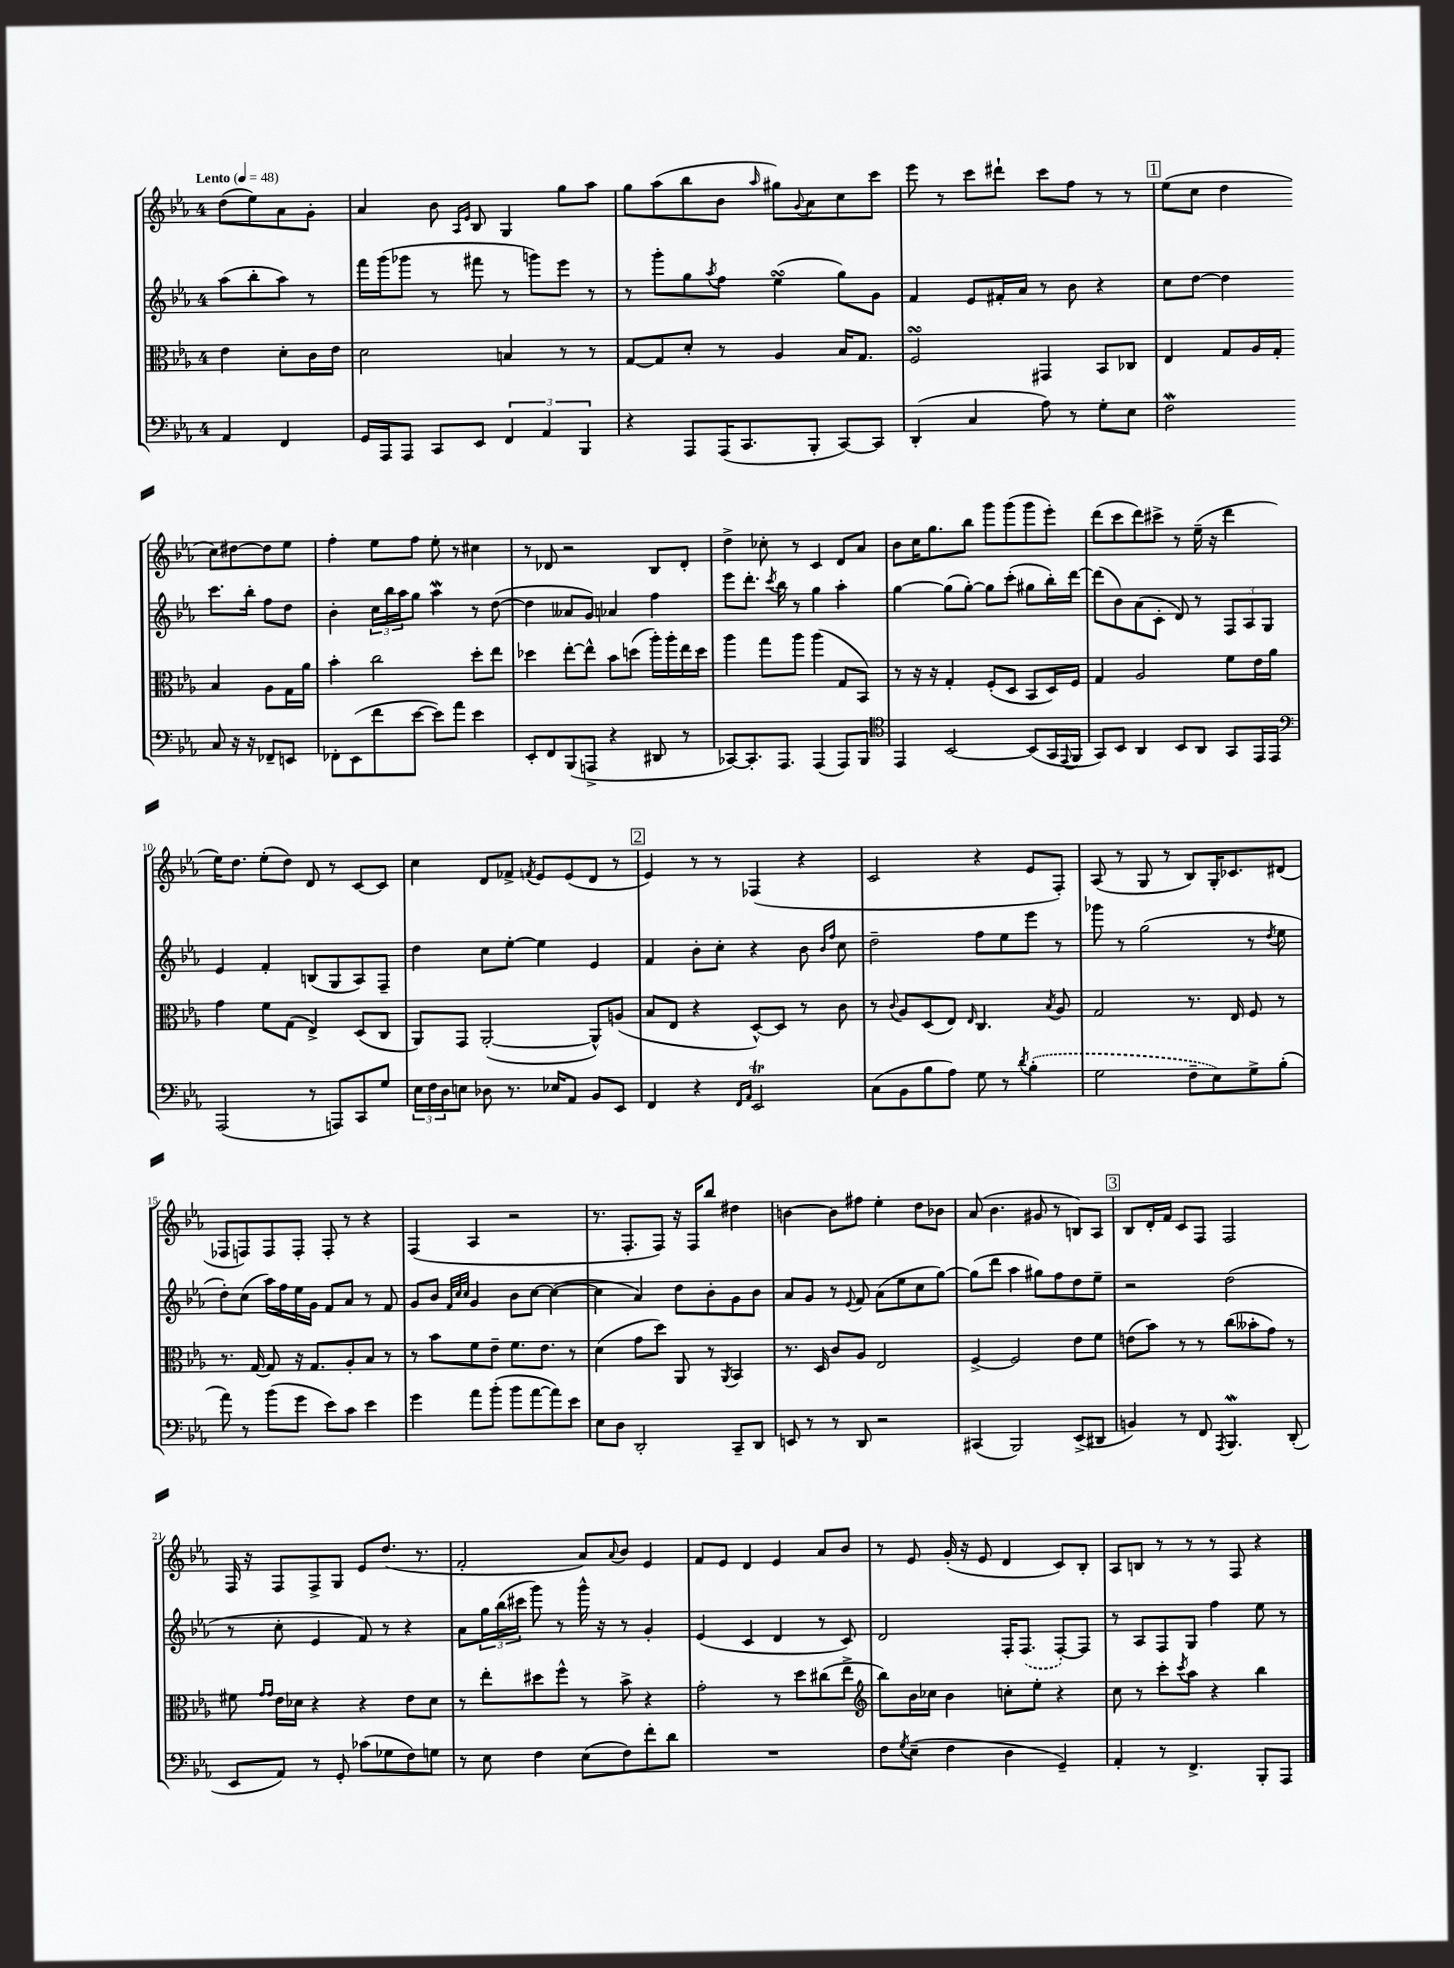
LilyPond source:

<<
\new StaffGroup <<
\new Staff = "s0" {
    \clef treble \key ees \major \once \override Staff.TimeSignature.style = #'single-digit \time 4/4 \partial 2 \tempo "Lento" 4 = 48
    d''8( ees''8) aes'8 g'8-. |
    aes'4 bes'8 \grace { aes16 ees'16 } bes8 g4 g''8 aes''8 |
    g''8 aes''8( bes''8 bes'8 \grace { aes''16 } gis''8) \appoggiatura { g'8 } aes'8 c''8 c'''8 |
    ees'''8 r8 c'''8 dis'''8-! c'''8 f''8 r8 r8 |
    \mark \markup { \box "1" } ees''8( c''8 d''4 c''8) dis''8~ dis''8 ees''8 |
    f''4-. ees''8 f''8 ees''8-. r8 cis''4 |
    r8 des'8 r2 bes8 des'8-. |
    d''4-> ces''8-. r8 c'4 d'8 aes'8 |
    bes'8 c''16 g''8. bes''8 g'''8 g'''8( g'''8 ees'''8-.) |
    d'''8( c'''8 d'''8) cis'''8-> r8 ees''16--( r16 d'''4 |
    ees''16) d''8. ees''8-.( d''8) d'8 r8 c'8~ c'8 |
    c''4 d'8 fes'8-> \acciaccatura { f'8 } ees'8 ees'8( d'8 r8 |
    \mark \markup { \box "2" } ees'4) r8 r8 fes4( r4 |
    c'2 r4 ees'8 f8-.) |
    aes8( r8 g8 r8 bes8) g16-. ces'8. dis'8( |
    fes8 f8) f8 f8-. f8-. r8 r4 |
    f4( aes4 r2 |
    r8. f8.-. f8) r16 f16 bes''8 dis''4 |
    b'4~ b'8 fis''8 ees''4-. d''8 bes'8 |
    aes'8( bes'4. gis'8 r8 b8) aes8 |
    \mark \markup { \box "3" } bes8 d'16-. f'16 c'8 f8 f2 |
    f16 r16 f8 f8-> g8 ees'8 d''8.( r8. |
    f'2-. aes'8) \appoggiatura { aes'8 } bes'8 ees'4 |
    f'8 ees'8 d'4 ees'4 aes'8 bes'8 |
    r8 ees'8 g'16-.( r16 ees'8 d'4 c'8) bes8-. |
    aes8 b8 r8 r8 r8 f8 r4 \bar "|." |
}
\new Staff = "s1" {
    \clef treble \key ees \major \once \override Staff.TimeSignature.style = #'single-digit \time 4/4 \partial 2
    aes''8( bes''8-. aes''8) r8 |
    f'''16 g'''16( ges'''8 r8 fis'''8 r8 g'''8) ees'''8 r8 |
    r8 g'''8-. g''8 \acciaccatura { aes''8 } f''8 ees''4\turn( g''8) g'8 |
    f'4 ees'8 fis'16-. aes'16 r8 bes'8 r4 |
    \mark \markup { \box "1" } c''8 d''8~ d''4 c'''8. bes''16-. f''8 d''8 |
    bes'4-. \tuplet 3/2 { c''16 bes''16 aes''16 } g''8 aes''4\mordent r8 d''8~( |
    d''4 aeses'8 g'8) aes'4 f''4 |
    ees'''8 d'''8.-. \acciaccatura { c'''8 } bes''16 r8 g''4 aes''4-. |
    g''4~ g''8( g''8~-.) g''8 c'''8-.( gis''8 bes''16-.) d'''16~ |
    d'''8( bes'8) aes'8( c'8-. d'8) r8 \tuplet 3/2 { f8 aes8 g8 } |
    ees'4 f'4-. b8( g8 aes8) f8-- |
    d''4 c''8 ees''8~-. ees''4 ees'4 |
    \mark \markup { \box "2" } f'4 bes'8-. c''8-. r4 bes'8 \grace { bes'16 f''16 } c''8 |
    d''2-- f''8 ees''8 ees'''8 r8 |
    ges'''8 r8 g''2( r8 \acciaccatura { d''8 } ees''8 |
    d''8-.) c''8( aes''16) f''16 ees''16 g'16 f'8 aes'8 r8 f'8 |
    g'8 bes'8 \grace { f'32 c''32 c''32 } g'4 bes'8 c''8~ c''4~( |
    c''4 aes'4) d''8 bes'8-. g'8 bes'8 |
    aes'8 g'8 r8 \appoggiatura { ees'8 } f'8 aes'8( ees''8 c''8 g''8~) |
    g''8( d'''8 aes''4 gis''8) f''8 d''8 ees''8-- |
    \mark \markup { \box "3" } r2 d''2( |
    r8 c''8-. ees'4 f'8) r8 r4 |
    aes'8 \tuplet 3/2 { g''16 bes''16( cis'''16 } g'''8) r8 g'''16-^ r16 r8 g'4-. |
    ees'4( c'4 d'4 r8 c'8) |
    d'2 f16-. \once \slurDashed f8.( f8~-.) f8 |
    r8 aes8 f8 g8 f''4 ees''8 r8 \bar "|." |
}
\new Staff = "s2" {
    \clef alto \key ees \major \once \override Staff.TimeSignature.style = #'single-digit \time 4/4 \partial 2
    ees'4 d'8-. c'16 ees'16 |
    d'2 b4 r8 r8 |
    g8~ g8 d'8-. r8 aes4 bes16 g8. |
    f2\turn gis,4 bes,8 ces8 |
    \mark \markup { \box "1" } ees4 g8 aes16 g16-. bes4 aes8 g16 aes'16 |
    bes'4-. c''2 d''8-. ees''8 |
    des''4 ees''8~-. ees''8-^ bes'8 d''8( aes''16-.) aes''16-. ees''16 d''16 |
    aes''4 g''8 aes''8 aes''4( g8 bes,8) |
    r8 r16 r16 g4-. f8-.( d8 bes,8 d16) f16 |
    g4 aes2 f'8 ees'16 aes'16 |
    g'4 f'8 g8( ees4->) d8( c8 |
    aes,8) g,8 aes,2~-.( aes,8-^) a8( |
    \mark \markup { \box "2" } bes8 ees8 r4 d8~-^) d8 r8 c'8 |
    r8 \appoggiatura { c'8 } aes8 d8( ees8) \grace { ees16 } c4. \acciaccatura { bes8 } aes8 |
    g2 r8. ees16 f8 r8 |
    r8. g16~ g8 r16 g8. aes8-. bes8 r8 |
    r8 bes'8 f'8 ees'8-- f'8. ees'8. r8 |
    d'4( g'8 d''8) aes,8 r8 \acciaccatura { aes,8 } bes,4 |
    r8. d16 c'8 aes8 ees2 |
    f4~-> f2 ees'8 f'8 |
    \mark \markup { \box "3" } e'8( bes'8) r8 r8 c''8( beses'8-. g'8) r8 |
    fis'8 \grace { g'16 g'16 } ees'16 des'16 r4 r4 ees'8 des'8 |
    r8 ees''8-. dis''8 f''8-^ r8 bes'8-> r4 |
    g'2-. r8 d''8 cis''8( ees''8-> |
    \clef treble bes''8) bes'16 ces''16 bes'4 c''8-. ees''8-. r4 |
    c''8 r8 c'''8-. \acciaccatura { c'''8 } aes''8 r4 bes''4 \bar "|." |
}
\new Staff = "s3" {
    \clef bass \key ees \major \once \override Staff.TimeSignature.style = #'single-digit \time 4/4 \partial 2
    aes,4 f,4 |
    g,16 aes,,16 aes,,8 c,8 ees,8 \tuplet 3/2 { f,4 aes,4 bes,,4 } |
    r4 aes,,8 aes,,16( c,8. bes,,8-. c,8~) c,8 |
    d,4-.( c4 aes8) r8 g8-. ees8 |
    \mark \markup { \box "1" } f2\mordent c8 r16 r16 fes,8-- e,8 |
    fes,8-. ees,8( f'8 ees'8~ ees'8) aes'8 ees'4 |
    ees,8-. f,8 bes,,8( a,,8-> r4 dis,8 r8 |
    ces,8~) ces,8.-. aes,,8. aes,,4( aes,,8) bes,,8 |
    \clef tenor ees,4 bes,2~ bes,8( g,16 \appoggiatura { ees,8 } f,16 |
    g,8) bes,8 aes,4 bes,8 aes,8 g,8 ees,16 ees,16 |
    \clef bass aes,,2( r8 a,,8) c,8 g8 |
    \tuplet 3/2 { ees16 f16 d16 } e8 des8 r8. ees16 aes,8 bes,8 ees,8 |
    \mark \markup { \box "2" } f,4 r4 \grace { f,16 aes,16 } ees,2\trill |
    c8( bes,8 bes8 aes8) g8 r8 \acciaccatura { d'8 } \once \slurDashed bes4-.( |
    g2 f8-- ees8) g8-> bes8-.( |
    aes'8) r8 bes'8( g'8 ees'8) c'8 ees'4 |
    g'4 aes'8 bes'8-.( bes'8 aes'8~ aes'8) ees'8 |
    ees8 d8 d,2-. c,8-- d,8 |
    e,8 r8 r8 d,8 r2 |
    cis,4( bes,,2) ees,8->( dis,8 |
    \mark \markup { \box "3" } b,4) r8 f,8 \acciaccatura { aes,,8 } bes,,4.\mordent d,8-.( |
    ees,8 aes,8) r8 g,8-. ces'8( ges8 f8) g8 |
    r8 ees8 f4 ees8( f8) f'8-. d'8 |
    R1 |
    f8 \acciaccatura { g8 } ees8--( f4 d4 g,4--) |
    aes,4-. r8 f,4.-> bes,,8-. aes,,8 \bar "|." |
}
>>
>>
